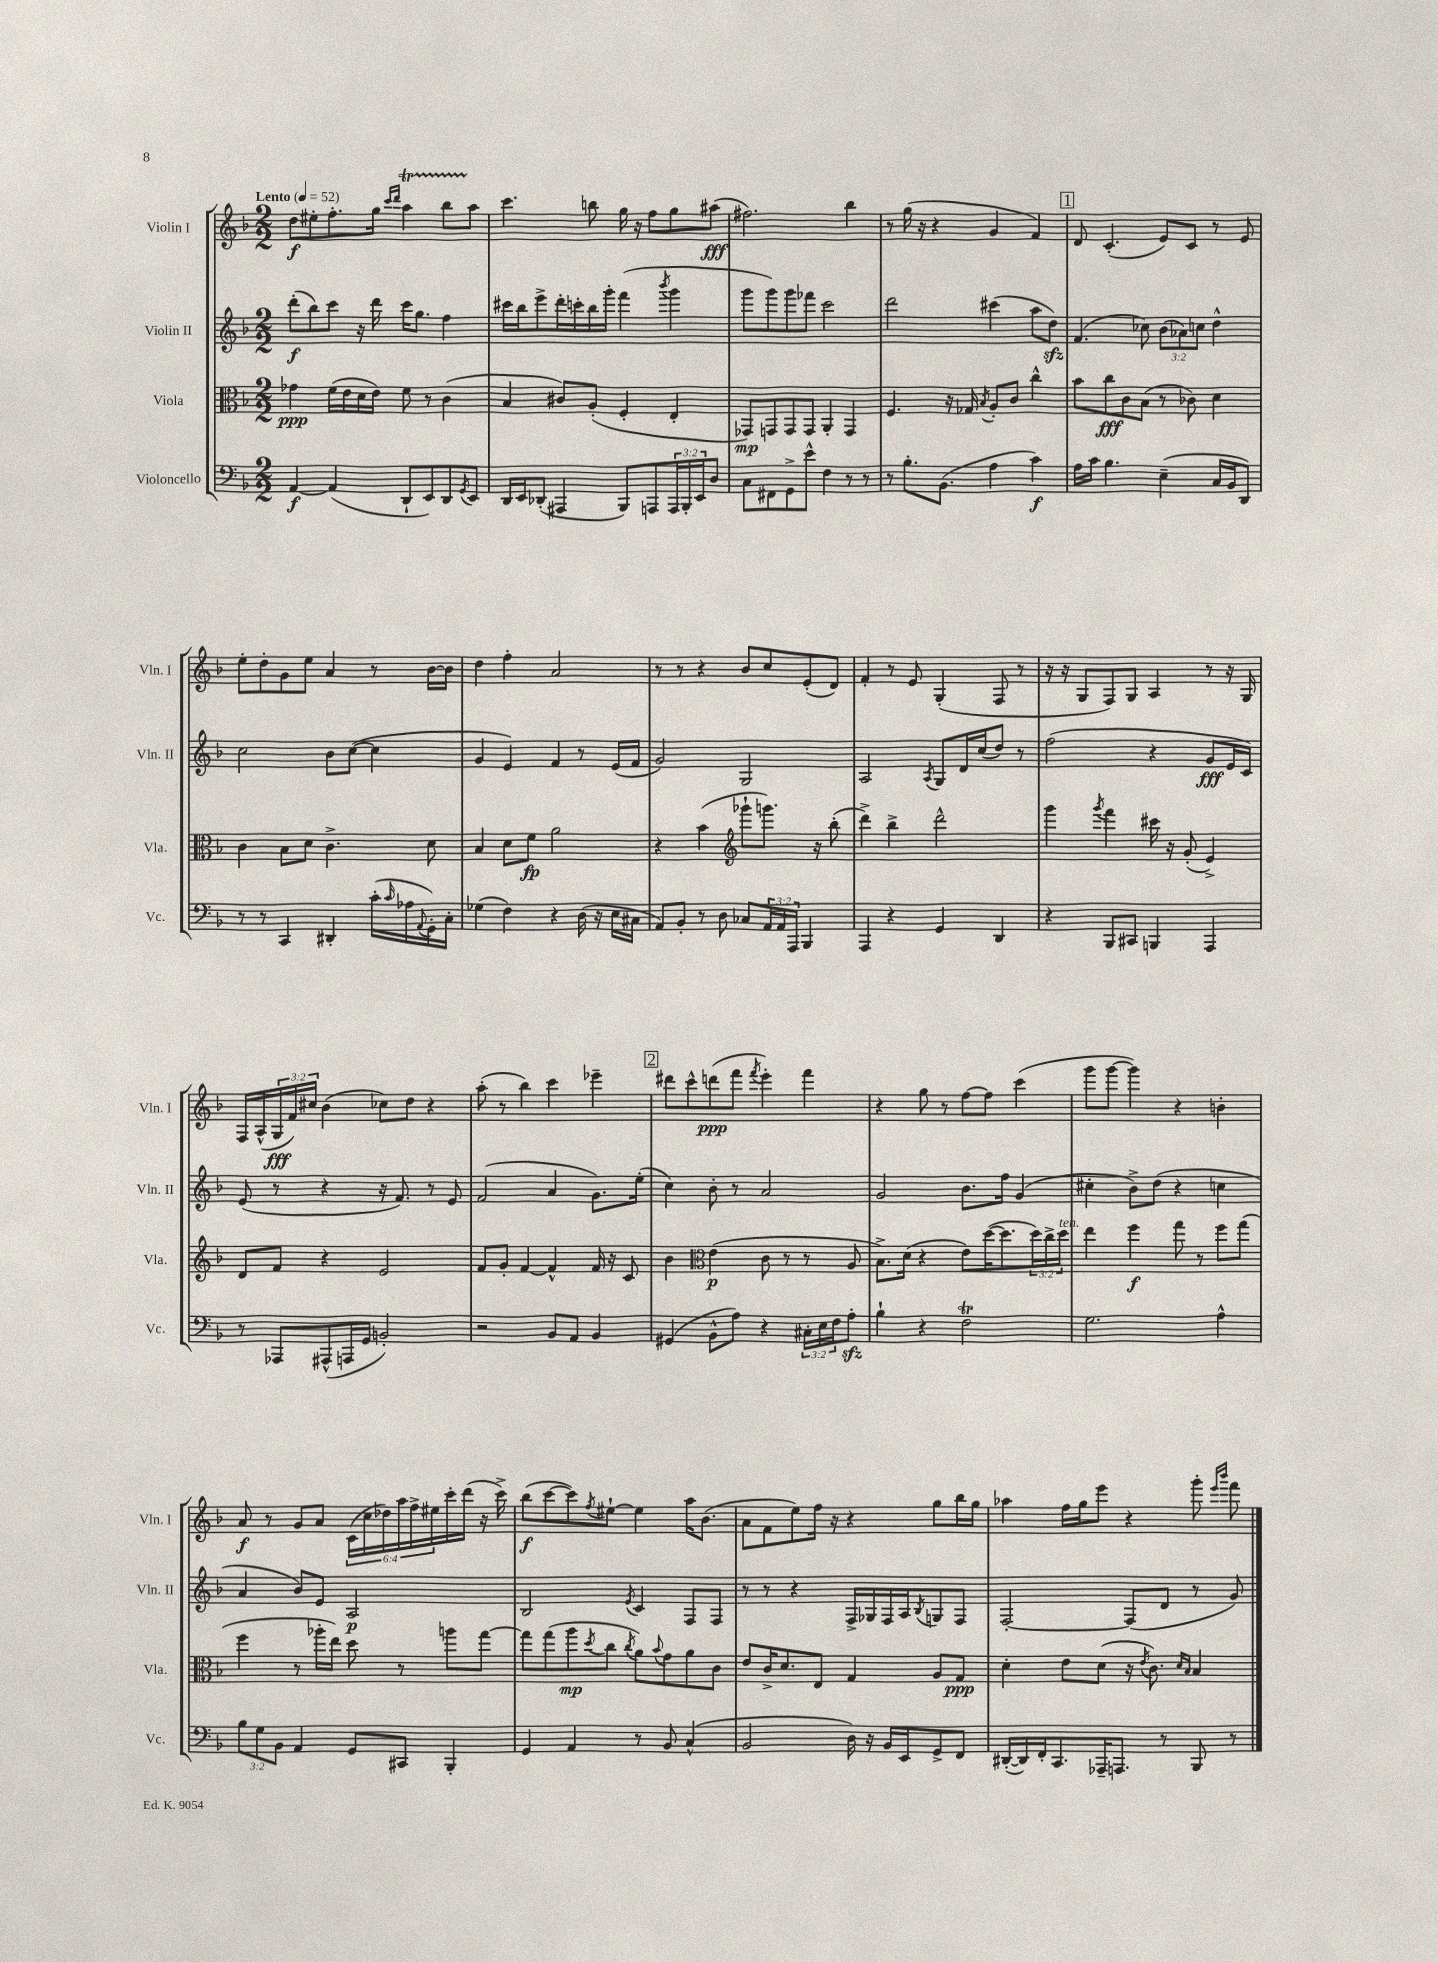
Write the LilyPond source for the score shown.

<<
\new StaffGroup <<
\new Staff = "s0" \with { instrumentName = "Violin I" shortInstrumentName = "Vln. I" } {
    \clef treble \key f \major \numericTimeSignature \time 2/2 \override Staff.TupletNumber.text = #tuplet-number::calc-fraction-text \tempo "Lento" 4 = 52
    d''8\f eis''8-. f''8.-. g''16 \grace { c'''16 d'''16 } a''4\startTrillSpan bes''8 a''8\stopTrillSpan |
    c'''4. b''8 g''16 r16 f''8 g''8 ais''8\fff( |
    fis''2.) bes''4 |
    r8 g''16( r16 r4 g'4 f'4) |
    \mark \markup { \box "1" } d'8 c'4.-.( e'8) c'8 r8 e'8 |
    e''8-. d''8-. g'8 e''8 a'4 r8 bes'16~ bes'16 |
    d''4 f''4-. a'2 |
    r8 r8 r4 bes'8 c''8 e'8-.( d'8) |
    f'4-. r8 e'8 g4-.( f8 r8 |
    r16 r16 g8 f8) g8 a4 r8 r16 g16 |
    f16 a16-^( \tuplet 3/2 { g16\fff f'16) cis''16 } bes'4( ces''8) d''8 r4 |
    a''8-.( r8 bes''4) c'''4 ees'''4-- |
    \mark \markup { \box "2" } dis'''8 c'''8-^ d'''8\ppp( f'''8 \acciaccatura { f'''8 } e'''4-.) f'''4 |
    r4 g''8 r8 f''8~ f''8 c'''4( |
    g'''8 g'''8~ g'''4) r4 b'4-. |
    a'8\f r8 g'8 a'8 \tuplet 6/4 { c'16( c''16 des''16) a''16 f''16-> eis''16 } c'''16-. d'''16( r16 c'''16->) |
    bes''8\f( c'''8~ c'''8) \acciaccatura { f''8 } eis''8~-! eis''4 a''16 bes'8.( |
    a'8 f'8 e''8) f''16 r16 r4 g''8 bes''16 g''16 |
    aes''4 f''16 g''16 e'''8 r4 g'''8-. \grace { e'''16 bes'''16 } f'''8 \bar "|." |
}
\new Staff = "s1" \with { instrumentName = "Violin II" shortInstrumentName = "Vln. II" } {
    \clef treble \key f \major \numericTimeSignature \time 2/2 \override Staff.TupletNumber.text = #tuplet-number::calc-fraction-text
    d'''8-.\f( bes''8) c'''8 r16 d'''16 c'''16 g''8. f''4 |
    cis'''16 bes''16 e'''8-> d'''16-. c'''16-. bes''16 g'''16-. f'''4( \acciaccatura { bes'''8 } g'''4 |
    g'''8 g'''8) g'''8 fes'''8 c'''2 |
    d'''2 cis'''4( a''8 d''8\sfz) |
    \mark \markup { \box "1" } f'4.( ces''8) \tuplet 3/2 { bes'8( aes'8) c''8 } d''4-^ |
    c''2 bes'8 c''8~( c''4 |
    g'4 e'4) f'4 r8 e'16( f'16 |
    g'2) g2 |
    a2 \acciaccatura { a8 } g8 d'16 c''16( d''8) r8 |
    f''2( r4 g'8\fff e'16 c'16) |
    e'8( r8 r4 r16 f'8.) r8 e'8 |
    f'2( a'4 g'8.) e''16-.( |
    \mark \markup { \box "2" } c''4) bes'8-. r8 a'2 |
    g'2 bes'8. f''16 g'4( |
    cis''4-. bes'8->) d''8( r4 c''4 |
    a'4 bes'8) e'8 a2\p |
    bes2 \acciaccatura { e'8 } c'4 f8 f8 |
    r8 r8 r4 f16-> ges16 f16 a16 \acciaccatura { bes8 } g8 f8 |
    f2~-. f8( d'8 r8 g'8) \bar "|." |
}
\new Staff = "s2" \with { instrumentName = "Viola" shortInstrumentName = "Vla." } {
    \clef alto \key f \major \numericTimeSignature \time 2/2 \override Staff.TupletNumber.text = #tuplet-number::calc-fraction-text
    ges'4\ppp f'16( e'16 d'16 e'16) f'8 r8 c'4( |
    bes4 cis'8) a8-.( f4-. e4-. |
    ges,8\mp) g,8 g,8 g,8 a,4-. g,4 |
    f4. r16 ges16 \acciaccatura { bes8 } a8-. c'8 c''4-^ |
    \mark \markup { \box "1" } bes'8 c''8\fff c'8 bes8( r8 ces'8) d'4 |
    c'4 bes8 d'8 c'4.-> d'8 |
    bes4 d'8 f'8\fp a'2 |
    r4 bes'4( \clef treble ges'''8-! g'''8.) r16 bes''8-.( |
    d'''4->) bes''4-> d'''2-^ |
    g'''4 \acciaccatura { g'''8 } f'''4 cis'''16 r16 g'8-.( e'4->) |
    d'8 f'8 r4 e'2 |
    f'8 g'8-. f'4~ f'4-^ f'16 r16 c'8 |
    \mark \markup { \box "2" } bes'4 \clef alto e'4\p( c'8 r8 r8 a8 |
    bes8.->) d'16( r4 e'8) d''16~( d''8. \tuplet 3/2 { d''16) c''16-> d''16^\markup { \italic "ten." } } |
    e''4 f''4\f g''8 r8 f''8 g''8( |
    f''4 r8 aes''16-. e''16) d''8 r8 a''8 g''8~ |
    g''8 g''8( a''8\mp \acciaccatura { d''8 } c''8 \acciaccatura { c''8 } a'8) \appoggiatura { bes'8 } g'8 a'8 c'8 |
    e'8 c'16-> d'8. e8 g4 a8 g8\ppp |
    d'4-. e'8 d'8( r16 \acciaccatura { e'8 } c'8.) \grace { d'16 bes16 } bes4 \bar "|." |
}
\new Staff = "s3" \with { instrumentName = "Violoncello" shortInstrumentName = "Vc." } {
    \clef bass \key f \major \numericTimeSignature \time 2/2 \override Staff.TupletNumber.text = #tuplet-number::calc-fraction-text
    a,4~\f a,4( d,8-! e,8) d,8 \acciaccatura { g,8 } e,8 |
    d,16 e,16 des,8-.( ais,,4 bes,,8) a,,8 \tuplet 3/2 { a,,16 bes,,16-. e,16 } d8 |
    c8 fis,8 g,8-> e'8-^ f4 r8 r8 |
    r8 bes8.-. bes,8.( a4 c'4\f) |
    \mark \markup { \box "1" } a16 c'16 bes4. e4--( c16 bes,16 d,8) |
    r8 r8 c,4 dis,4-. c'16-.( \grace { c'16 } aes16 \appoggiatura { a,8 } g,16-.) c16-. |
    ges4( f4) r4 d16( r16 e16 cis16 |
    a,8) bes,8-. r8 d8 ces8 \tuplet 3/2 { a,16 a,16 a,,16 } bes,,4 |
    a,,4 r4 g,4 d,4 |
    r4 bes,,8 cis,8 b,,4 a,,4 |
    r8 aes,,8 ais,,8-^( a,,16 g,16 b,2-.) |
    r2 bes,8 a,8 bes,4 |
    \mark \markup { \box "2" } gis,4( bes,8-^ a8) r4 \tuplet 3/2 { cis16-. e16 f16 } a8-.\sfz |
    bes4-! r4 f2\trill |
    g2. a4-^ |
    \tuplet 3/2 { bes8 g8 bes,8 } a,4 g,8 cis,8 bes,,4-. |
    g,4 a,4 r8 bes,8 c4-^( |
    bes,2 d16) r16 bes,16 e,16 g,8-> f,8 |
    dis,16~-.( dis,16) f,16-. c,8. aes,,16-- a,,8. r8 bes,,8 r8 \bar "|." |
}
>>
>>
\layout { \context { \Score \remove "Bar_number_engraver" } }
